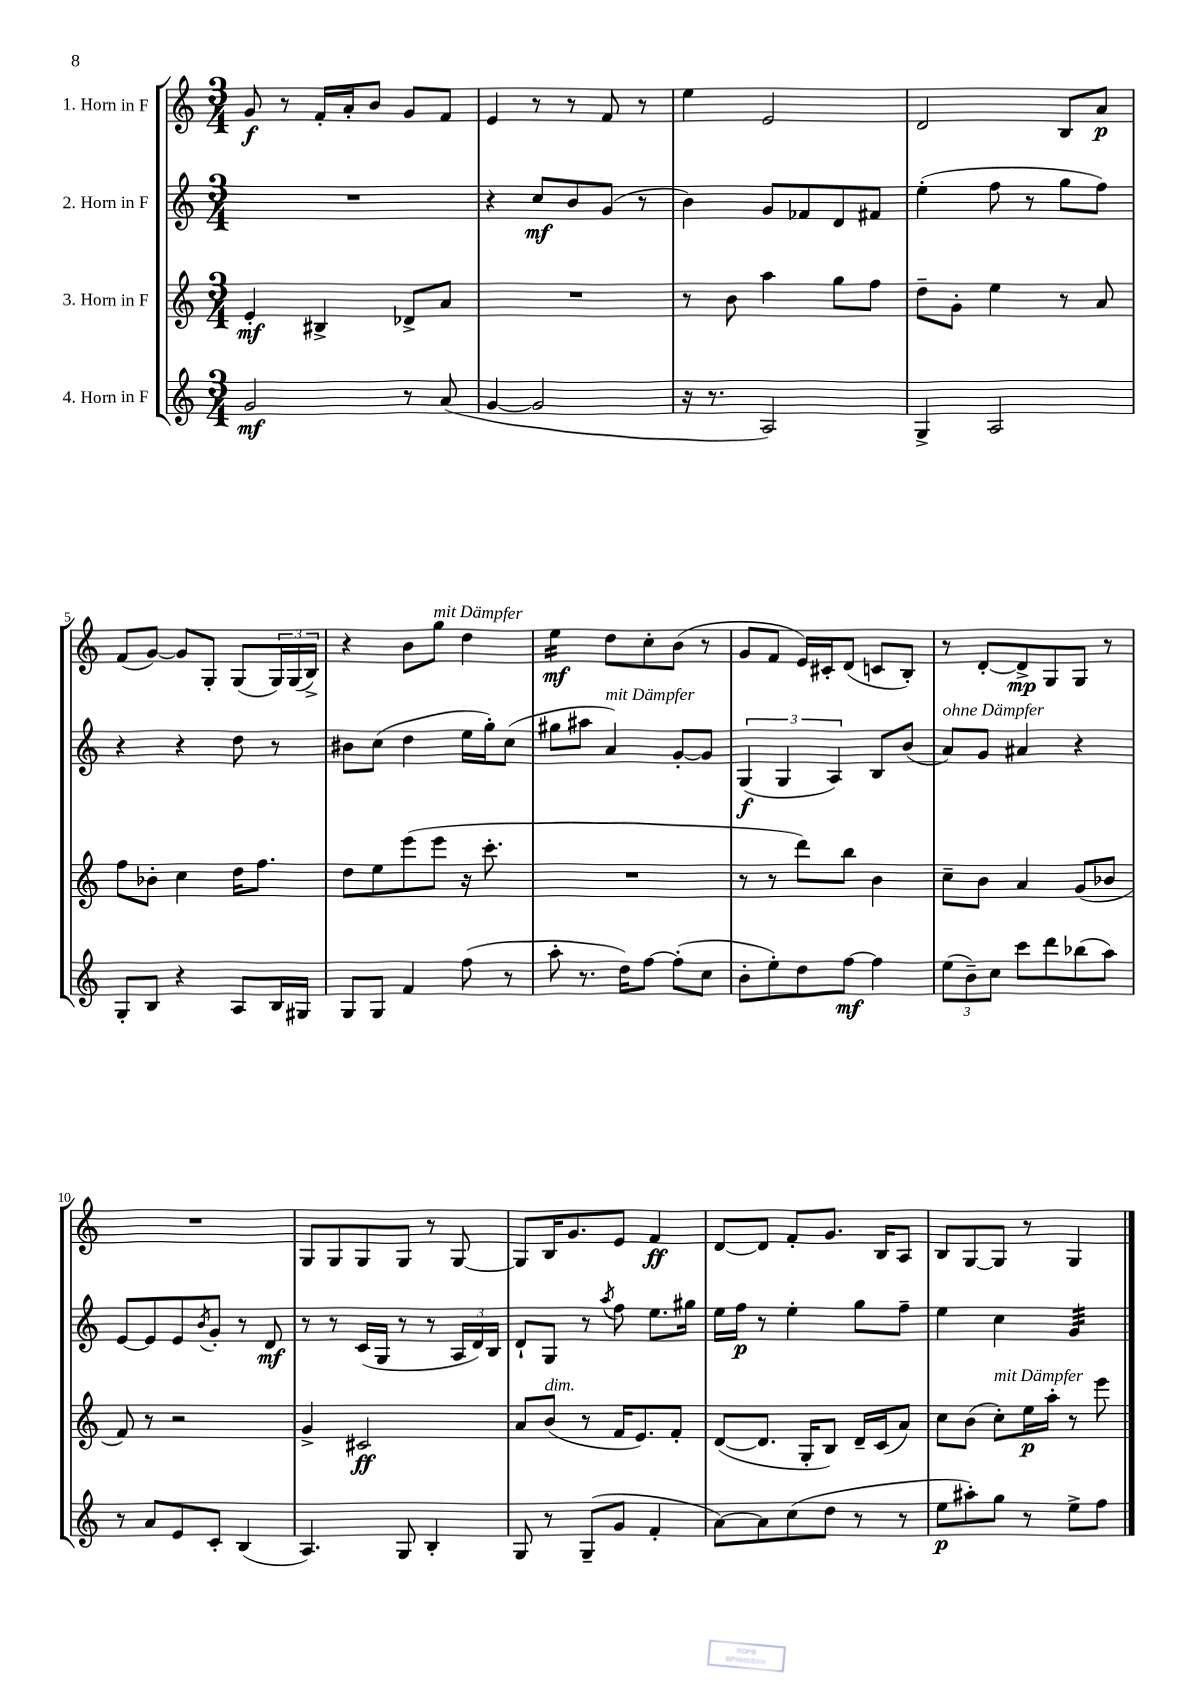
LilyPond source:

<<
\new StaffGroup <<
\new Staff = "s0" \with { instrumentName = "1. Horn in F" } {
    \clef treble \key c \major \numericTimeSignature \time 3/4
    g'8\f r8 f'16-. a'16-. b'8 g'8 f'8 |
    e'4 r8 r8 f'8 r8 |
    e''4 e'2 |
    d'2 b8 a'8\p |
    f'8( g'8~) g'8 g8-. g8( \tuplet 3/2 { g16) g16( b16->) } |
    r4 b'8 g''8^\markup { \italic "mit Dämpfer" } d''4 |
    e''4:16\mf d''8 c''8-. b'8( r8 |
    g'8 f'8 e'16) cis'16-. d'8( c'8 b8-.) |
    r8 d'8~-. d'8->\mp g8 g8 r8 |
    R2. |
    g8 g8 g8 g8 r8 g8~ |
    g8 b16 g'8. e'8 f'4\ff |
    d'8~ d'8 f'8-. g'8. b16 a8 |
    b8 g8~ g8 r8 g4 \bar "|." |
}
\new Staff = "s1" \with { instrumentName = "2. Horn in F" } {
    \clef treble \key c \major \numericTimeSignature \time 3/4
    R2. |
    r4 c''8\mf b'8 g'8( r8 |
    b'4) g'8 fes'8 d'8 fis'8 |
    e''4-.( f''8 r8 g''8 f''8) |
    r4 r4 d''8 r8 |
    bis'8 c''8( d''4 e''16 g''16-.) c''8( |
    gis''8 ais''8 a'4^\markup { \italic "mit Dämpfer" }) g'8~-. g'8 |
    \tuplet 3/2 { g4\f( g4 a4) } b8 b'8( |
    a'8^\markup { \italic "ohne Dämpfer" }) g'8 ais'4 r4 |
    e'8~ e'8 e'8 \acciaccatura { b'8 } g'8-. r8 d'8\mf |
    r8 r8 c'16( g16 r8 r8 \tuplet 3/2 { a16 d'16) b16 } |
    d'8-! g8 r8 \acciaccatura { a''8 } f''8 e''8. gis''16 |
    e''16 f''16\p r8 e''4-. g''8 f''8-- |
    e''4 c''4 g'4:32 \bar "|." |
}
\new Staff = "s2" \with { instrumentName = "3. Horn in F" } {
    \clef treble \key c \major \numericTimeSignature \time 3/4
    e'4-.\mf bis4-> des'8-> a'8 |
    R2. |
    r8 b'8 a''4 g''8 f''8 |
    d''8-- g'8-. e''4 r8 a'8 |
    f''8 bes'8-. c''4 d''16 f''8. |
    d''8 e''8 e'''8( e'''8 r16 c'''8.-. |
    R2. |
    r8 r8 d'''8) b''8 b'4 |
    c''8-- b'8 a'4 g'8( bes'8 |
    f'8) r8 r2 |
    g'4-> cis'2\ff |
    a'8 b'8^\markup { \italic "dim." }( r8 f'16 e'8.) f'8-. |
    d'8~( d'8. g16-. b8) d'16-- c'16( a'8) |
    c''8 b'8( c''8-.^\markup { \italic "mit Dämpfer" }) e''16\p a''16-. r8 e'''8 \bar "|." |
}
\new Staff = "s3" \with { instrumentName = "4. Horn in F" } {
    \clef treble \key c \major \numericTimeSignature \time 3/4
    g'2\mf r8 a'8( |
    g'4~ g'2 |
    r16 r8. a2) |
    g4-> a2 |
    g8-. b8 r4 a8 b16 gis16 |
    g8 g8 f'4 f''8( r8 |
    a''8-. r8. d''16) f''8~ f''8-.( c''8 |
    b'8-. e''8-.) d''8 f''8~\mf f''4 |
    \tuplet 3/2 { e''8( b'8--) c''8 } c'''8 d'''8 bes''8( a''8) |
    r8 a'8 e'8 c'8-. b4( |
    a4.) g8 b4-. |
    g8 r8 g8--( g'8 f'4-. |
    a'8~) a'8 c''8( d''8 r8 r8 |
    e''8\p ais''8-.) g''8 r8 e''8-> f''8 \bar "|." |
}
>>
>>
